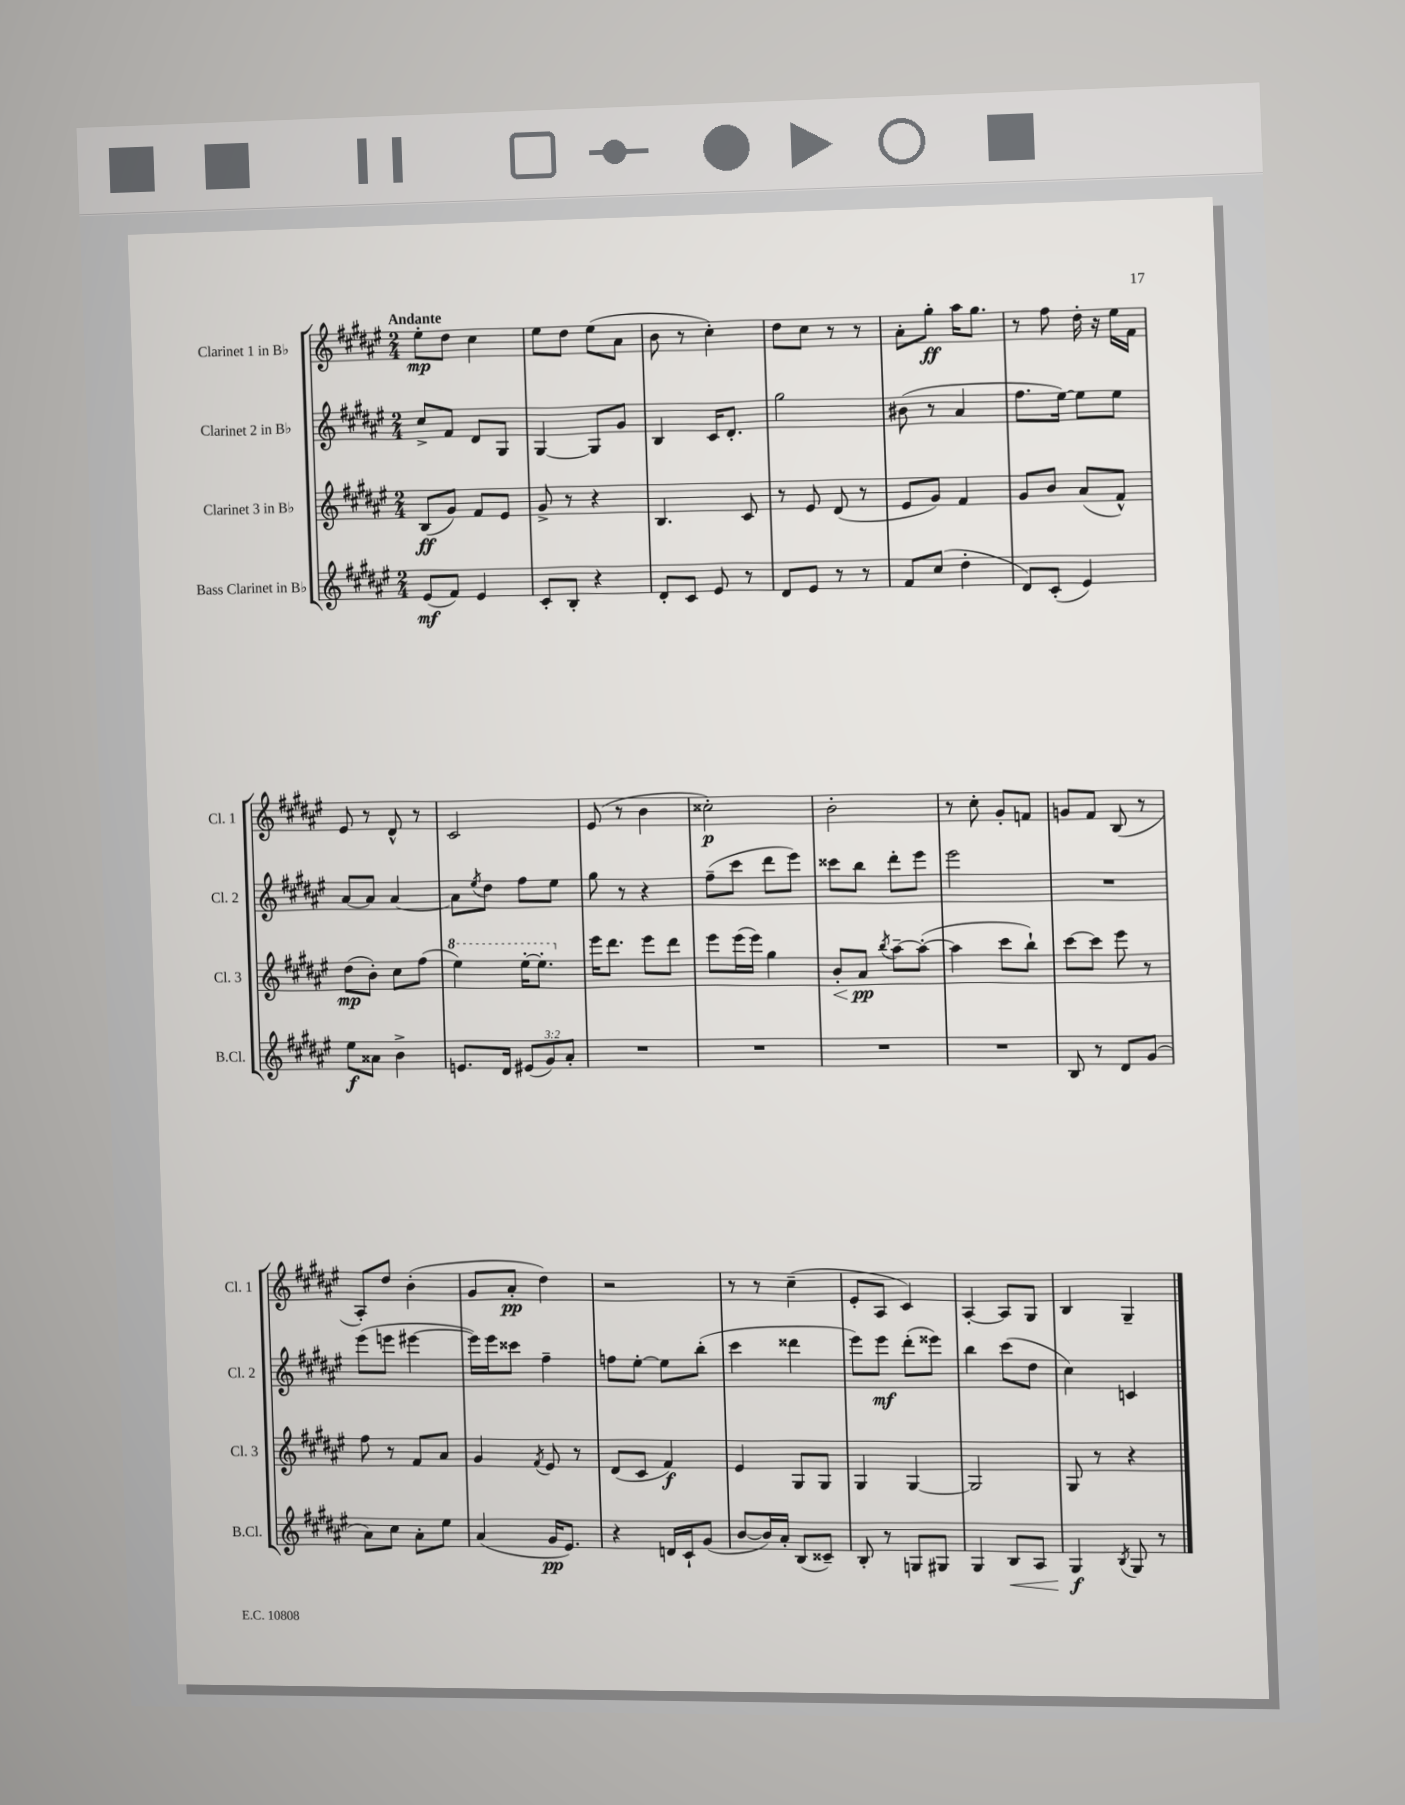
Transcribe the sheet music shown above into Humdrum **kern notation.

**kern	**kern	**kern	**kern
*staff4	*staff3	*staff2	*staff1
*clefG2	*clefG2	*clefG2	*clefG2
*k[f#c#g#d#a#e#]	*k[f#c#g#d#a#e#]	*k[f#c#g#d#a#e#]	*k[f#c#g#d#a#e#]
*M2/4	*M2/4	*M2/4	*M2/4
(8e#	(8B	8cc#^	8ee#'
8f#)	8g#)	8f#	8dd#
4e#	8f#	8d#	4cc#
.	8e#	8G#	.
=	=	=	=
8c#'	8g#^	[4G#	8ee#
8B'	8r	.	8dd#
4r	4r	8G#]	(8ee#
.	.	8g#	8a#
=	=	=	=
8d#'	4.B	4B	8b
8c#	.	.	8r
8e#	.	16c#	4cc#')
.	.	8.d#'	.
8r	8c#	.	.
=	=	=	=
8d#	8r	2gg#	8dd#
8e#	8e#	.	8cc#
8r	(8d#	.	8r
8r	8r	.	8r
=	=	=	=
8f#	8e#	(8b#	8a#'
(8cc#	8g#)	8r	8gg#'
4dd#'	4f#	4a#	16aa#
.	.	.	8.gg#
=	=	=	=
8d#)	8g#	8.ff#	8r
(8c#'	8b	.	8ff#
.	.	[16ee#)	.
4e#)	(8a#	8ee#]	16dd#'
.	.	.	16r
.	8f#^^)	8ee#	16ee#
.	.	.	16f#
=	=	=	=
8ee#	(8dd#	[8a#	8e#
8a##	8b')	8a#]	8r
4b^	8cc#	[4a#	8d#^^
.	(8ff#	.	8r
=	=	=	=
8.e	4eee#)	8a#]	2c#
.	.	8qee#	.
.	.	8dd#	.
16d#	.	.	.
(12e#	[16eee#'	8ff#	.
.	8.eee#']	.	.
12g#)	.	.	.
.	.	8ee#	.
12a#'	.	.	.
=	=	=	=
2r	16eee#	8gg#	(8e#
.	8.ddd#	.	.
.	.	8r	8r
.	8eee#	4r	4b
.	8ddd#	.	.
=	=	=	=
2r	8eee#	(8ff#~	2cc##')
.	(16eee#	8ccc#	.
.	16eee#)	.	.
.	4gg#	8ddd#	.
.	.	8eee#)	.
=	=	=	=
2r	8b'	8ccc##	2b'
.	8a#	8bb	.
.	8qbb	.	.
.	[8aa#~	8ddd#'	.
.	(8aa#'_	8eee#	.
=	=	=	=
2r	4aa#]	2eee#	8r
.	.	.	8cc#'
.	8ccc#	.	8g#'
.	8bb`)	.	8f
=	=	=	=
8B	[8ccc#	2r	8g
8r	8ccc#]	.	8f#
8d#	8eee#	.	(8B
(8g#	8r	.	8r
=	=	=	=
8a#)	8ff#	(8eee#	8A#')
8cc#	8r	8eee	8dd#
8a#'	8f#	[4eee#	(4b'
8ee#	8a#	.	.
=	=	=	=
(4a#	4g#	16eee#])	8g#
.	.	16eee#	.
.	.	8ccc##	8a#'
.	8qf#	.	.
16g#	8e#	4ff#~	4dd#)
8.e#)	.	.	.
.	8r	.	.
=	=	=	=
4r	(8d#	8ff	2r
.	8c#	[8ee#'	.
16d	4f#)	8ee#]	.
16c#`	.	.	.
(8g#	.	(8bb'	.
=	=	=	=
[8b	4e#	4ccc#	8r
16b])	.	.	8r
16a#'	.	.	.
(8B	8G#	4ddd##	(4cc#~
8c##~)	8G#	.	.
=	=	=	=
8B'	4G#	8eee#)	8e#'
8r	.	8eee#	8A#
8G	[4G#	(8ddd#'	4c#)
8G#	.	8eee##)	.
=	=	=	=
4G#	2G#]	4bb	[4A#'
8B	.	(8ccc#	8A#]
8A#	.	8dd#	8G#
=	=	=	=
4G#	8G#	4cc#)	4B
.	8r	.	.
8qB	.	.	.
8G#	4r	4c	4G#~
8r	.	.	.
==	==	==	==
*-	*-	*-	*-
